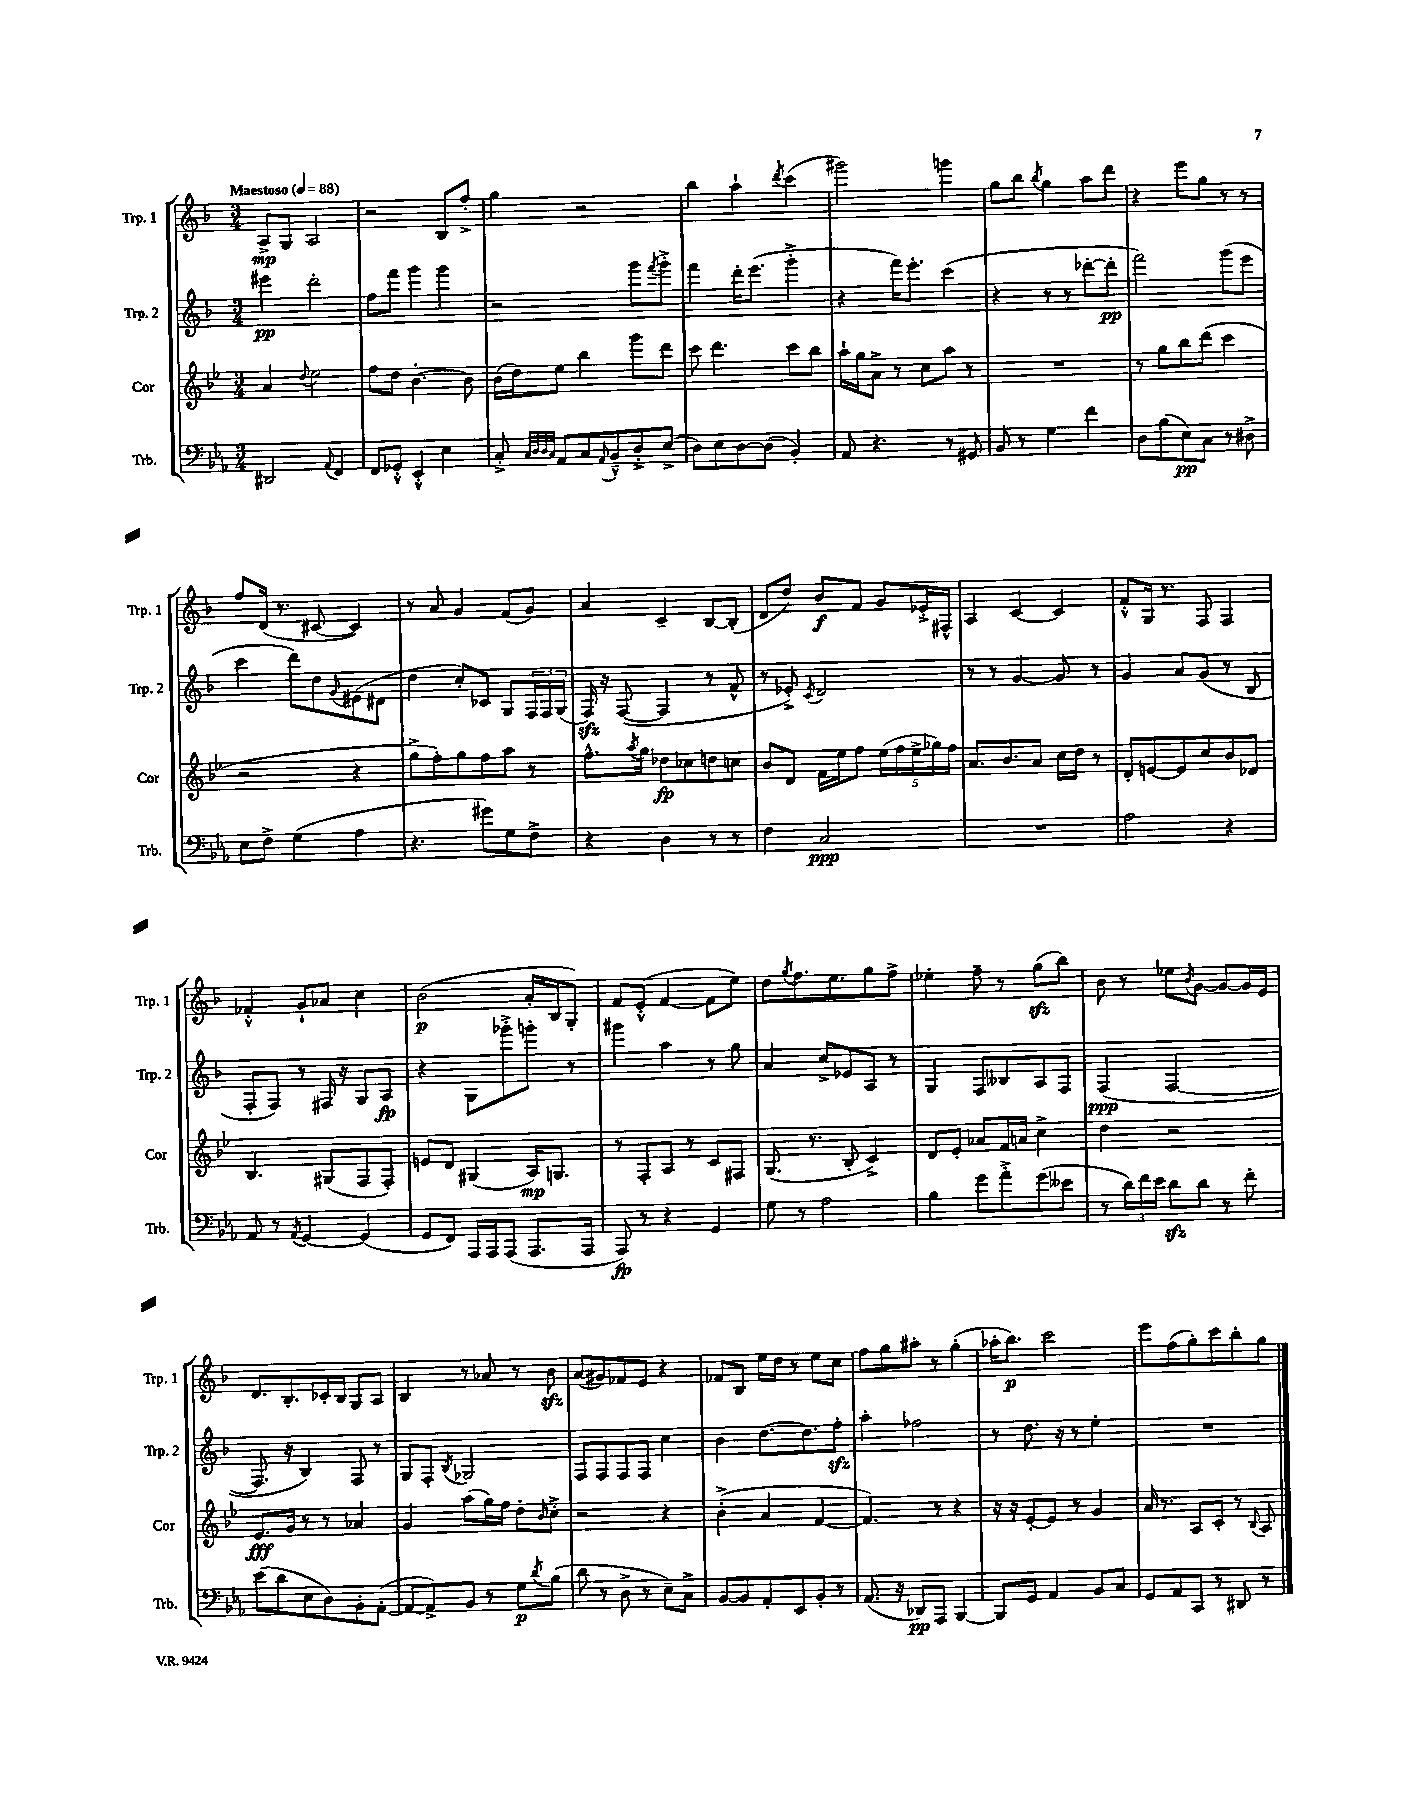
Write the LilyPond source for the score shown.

<<
\new StaffGroup <<
\new Staff = "s0" \with { instrumentName = "Trp. 1" shortInstrumentName = "Trp. 1" } {
    \clef treble \key f \major \numericTimeSignature \time 3/4 \tempo "Maestoso" 4 = 88
    a8->\mp g8 a2 |
    r2 bes8 f''8-.-> |
    g''4 r2 |
    bes''4 a''4-! \acciaccatura { d'''8 } c'''4( |
    gis'''2) g'''4 |
    g''8 bes''8 \acciaccatura { bes''8 } g''4 a''8 d'''8 |
    r4 e'''8 g''8 r8 r8 |
    f''8 d'16( r8. cis'8~ cis'4) |
    r8 a'8 g'4 f'8( g'8) |
    a'4 c'4-- bes8~ bes8-.( |
    d'8 d''8) bes'8\f f'8 g'8 ees'16-.-> fis16-^ |
    a4 c'4~ c'4 |
    f'8-.-^ g16 r8. f8 f4 |
    fes'4-.-^ g'8-! aes'8 c''4 |
    bes'2\p( a'16-. bes16 g8-.) |
    f'8 e'8-.-^( f'4~ f'8 e''8) |
    d''8 \acciaccatura { g''8 } f''8. e''8. g''8 f''8-> |
    ees''4-. f''8-- r8 g''8\sfz( bes''8) |
    bes'8 r8 ees''8 \acciaccatura { bes'8 } g'8~ g'8~ g'16 e'16 |
    d'8. bes8.-. ces'16-. bes16 g8 a8 |
    bes4 r8 aes'8 r8 bes'8\sfz |
    a'8( gis'8) fes'8 e'8 r4 |
    fes'8 bes8 e''16 d''16 r8 e''8 c''8 |
    f''8 g''8 ais''8-. r8 g''4-.( |
    aes''16-. bes''8.\p) c'''2 |
    e'''8 f''8( g''8-.) c'''8 bes''8-. g''8 \bar "|." |
}
\new Staff = "s1" \with { instrumentName = "Trp. 2" shortInstrumentName = "Trp. 2" } {
    \clef treble \key f \major \numericTimeSignature \time 3/4
    eis'''4\pp d'''2-. |
    f''8 f'''8 g'''4 g'''4 |
    r2 g'''8 \acciaccatura { f'''8 } g'''8-.-> |
    f'''4 d'''16-. e'''8.( g'''4-.-> |
    r4 f'''16) e'''8.-. c'''4( |
    r4 r8 r8 des'''8~-. des'''8-.\pp |
    f'''2) g'''8( e'''8 |
    c'''4 d'''8) d''8 \appoggiatura { g'8 } eis'8( dis'8 |
    d''4 c''8-.) ces'8 g8 \tuplet 3/2 { f16 f16 g16( } |
    f16\sfz) r16 f8~( f4 r8 f'8-^ |
    r8 ees'8-.->) \acciaccatura { c'8 } d'2 |
    r8 r8 g'4~ g'8 r8 |
    g'4 a'8 g'8( r8 bes8 |
    f8-. f8) r8 fis16 r16 g8 a8\fp |
    r4 g8 ges'''8-.-> g'''8-. r8 |
    gis'''4 a''4 r8 g''8 |
    a'4 c''8-> ees'8 a8 r8 |
    g4 f8 beses8 a8 f8 |
    f4\ppp( f2~ |
    f8. r16 bes4) f8 r8 |
    g8 f8-. \acciaccatura { bes8 } ges2 |
    f8 f8 f8 f8 c''4 |
    bes'4 d''8.~ d''8. f''8-.\sfz |
    a''4-. fes''2 |
    r8 d''8. r16 r8 e''4-. |
    R2. \bar "|." |
}
\new Staff = "s2" \with { instrumentName = "Cor" shortInstrumentName = "Cor" } {
    \clef treble \key bes \major \numericTimeSignature \time 3/4
    a'4 \appoggiatura { d''8 } ees''2 |
    f''8 d''8 bes'4.~-. bes'8 |
    bes'16( d''16) ees''8 bes''4 g'''8 d'''8 |
    c'''8 d'''4. c'''8 bes''8 |
    a''16-! g''16 a'8-> r8 c''8 a''8 r8 |
    R2. |
    r8 g''8 bes''8 d'''8( c'''4 |
    r2 r4 |
    g''8-> f''8-.) g''8 f''8 a''8 r8 |
    f''8.-^ \acciaccatura { a''8 } g''16 des''8\fp ces''8 d''8 c''8 |
    bes'8 d'8 f'16 ees''16 f''8 \tuplet 5/4 { ees''16( f''16 ees''16-> ges''16) f''16 } |
    a'8. bes'8. a'8 c''16 d''16 r8 |
    d'8-. e'8~ e'8 c''8 bes'8 des'8 |
    bes4. gis8( f8 f8-.) |
    e'8 d'8 gis4( a16\mp) g8. |
    r8 f8-. a8 r8 c'8 fis8 |
    g8.( r8. bes8-. c'4->) |
    d'8 ees'8-. aes'8 f'16 a'16 c''4-> |
    d''4 r2 |
    ees'8.\fff g'16 r8 r8 aes'4 |
    g'4 a''8( g''16) f''16 d''8-. \grace { bes'16 } c''8-.-> |
    r2 r4 |
    bes'4-.->( a'4 f'4~ |
    f'4.) r8 r4 |
    r16 r16 ees'8~-. ees'8 r8 g'4 |
    a'16 r8. a8 c'8-. r8 \appoggiatura { bes8 } a8 \bar "|." |
}
\new Staff = "s3" \with { instrumentName = "Trb." shortInstrumentName = "Trb." } {
    \clef bass \key ees \major \numericTimeSignature \time 3/4
    dis,2 \appoggiatura { aes,8 } f,4 |
    f,8 ges,8-.-^ ees,4-.-^ ees4 |
    c8-.-> \grace { c32 d32 d32 c32 } aes,8 c8 \appoggiatura { aes,8 } bes,8---^ d8-.-> ees8->( |
    d8) ees8 d8~ d8( bes,4-.) |
    aes,8 r4. r8 gis,8 |
    bes,8 r8 g4 f'4 |
    d8 bes8( ees8\pp) c8 r8 dis8-> |
    ees8 f8-> g4( aes4 |
    r4. gis'8) g8 f8-> |
    r4 d4 r8 r8 |
    f4 c2\ppp |
    R2. |
    aes2 r4 |
    aes,8 r8 \acciaccatura { aes,8 } g,4~ g,4( |
    g,8 f,8) aes,,16 aes,,16 aes,,8( aes,,8. aes,,16 |
    aes,,8\fp) r8 r4 g,4 |
    g8 r8 aes2 |
    bes4 g'8 aes'8-.-> g'8( eeses'8 |
    r8 \tuplet 3/2 { d'16) f'16 ees'16 } d'8\sfz d'8 r8 f'8-. |
    ees'8( d'8 ees8 d8) bes,8-. aes,8~-.( |
    aes,8~ aes,8->) bes,8 r8 g8\p \acciaccatura { d'8 } bes8( |
    d'8 r8 d8-> r8 ees8--) c8-> |
    bes,8~ bes,8 aes,8-. ees,8 bes,8-. r8 |
    aes,8.( r16 des,8\pp) aes,,8 bes,,4~ |
    bes,,8 g,8 aes,4 bes,8 c8 |
    g,8 aes,8 c,8 r8 dis,8 r8 \bar "|." |
}
>>
>>
\layout { \context { \Score \remove "Bar_number_engraver" } }
